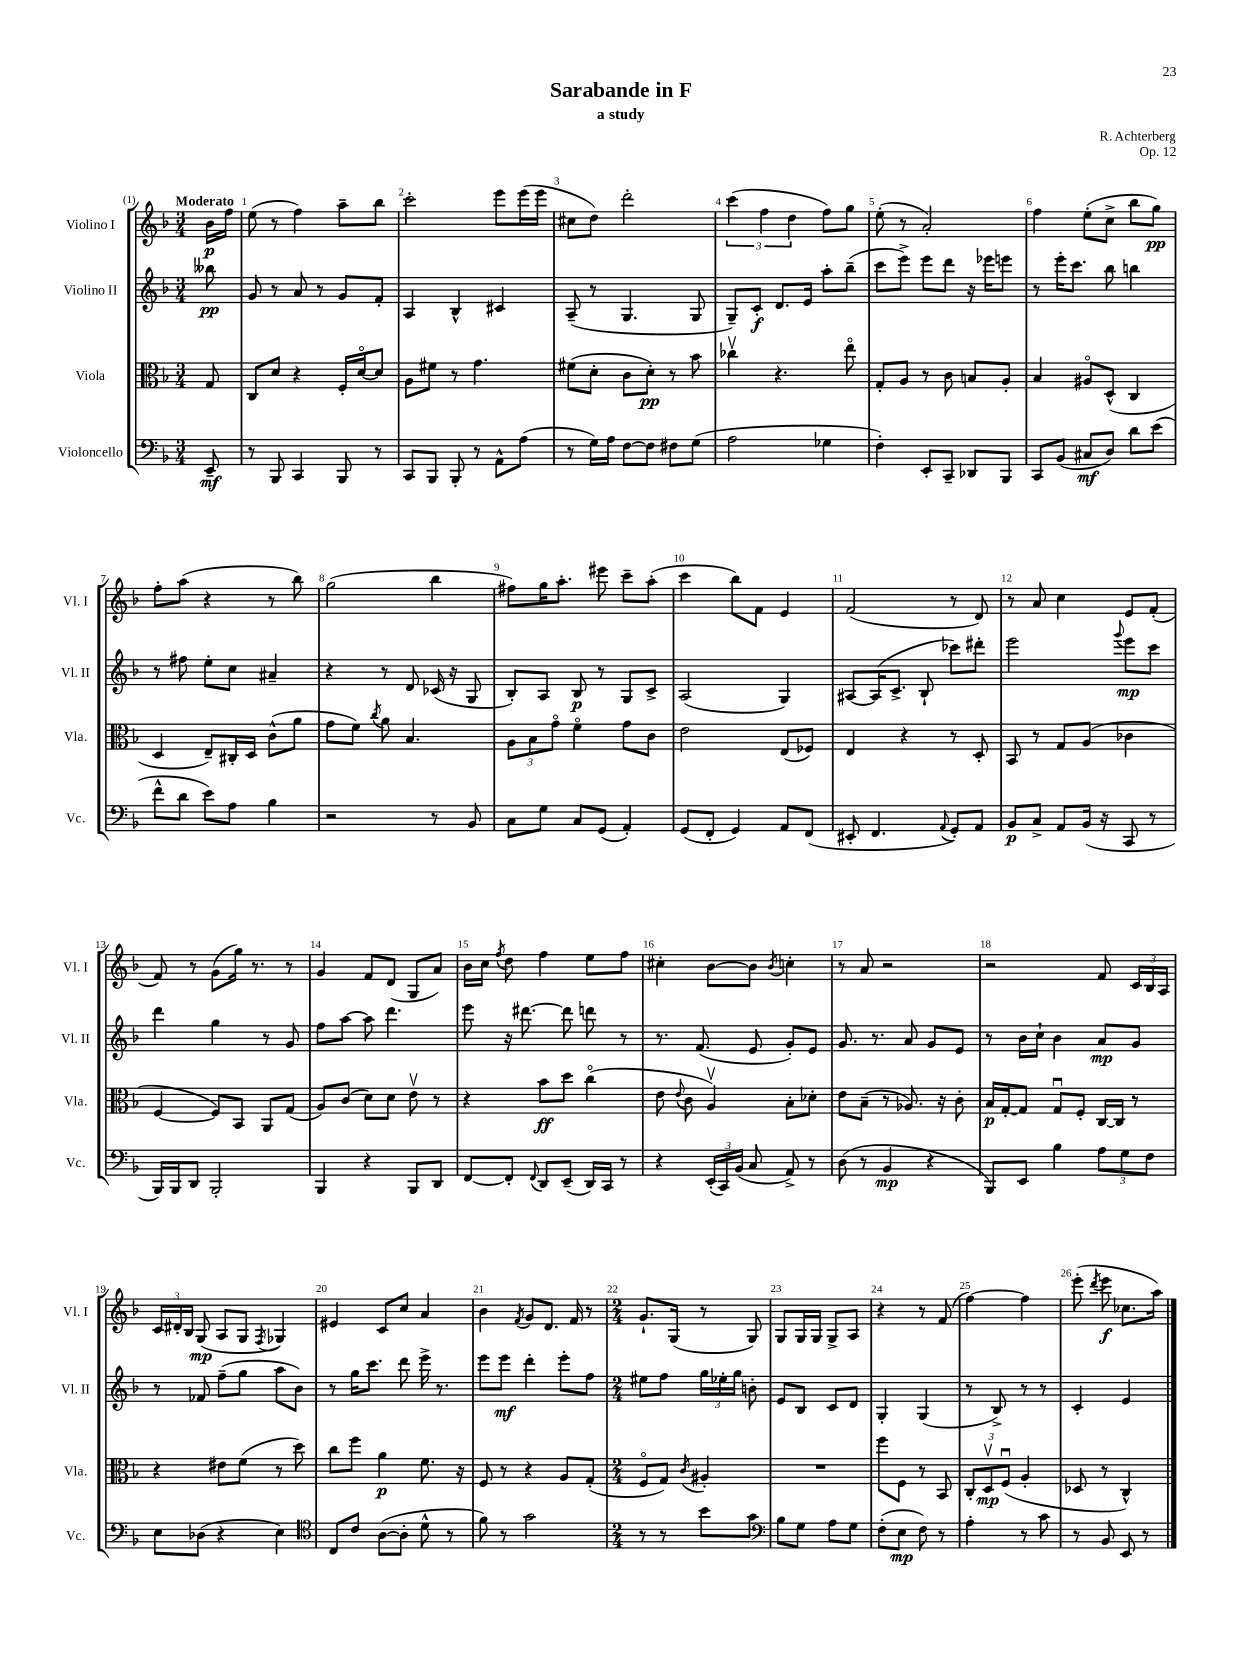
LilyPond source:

\header { title = "Sarabande in F" composer = "R. Achterberg" subtitle = "a study" opus = "Op. 12" }
<<
\new StaffGroup <<
\new Staff = "s0" \with { instrumentName = "Violino I" shortInstrumentName = "Vl. I" } {
    \clef treble \key f \major \numericTimeSignature \time 3/4 \partial 8 \tempo "Moderato"
    \autoBeamOff bes'16[\p f''16] |
    e''8( r8 f''4) a''8[-- bes''8] |
    c'''2-. e'''8[ e'''16( e'''16] |
    cis''8[ d''8]) d'''2-. |
    \tuplet 3/2 { c'''4( f''4 d''4 } f''8[) g''8] |
    e''8-.( r8 a'2-.) |
    f''4 e''8[-.( c''8]-> bes''8[ g''8]\pp) |
    f''8[-. a''8]( r4 r8 bes''8) |
    g''2( bes''4 |
    fis''8[) g''16 a''8.]-. eis'''8 c'''8[-- a''8]-.( |
    c'''4 bes''8[) f'8] e'4 |
    f'2( r8 d'8) |
    r8 a'8 c''4 e'8[ f'8]-.( |
    f'8) r8 g'8[( g''16]) r8. r8 |
    g'4 f'8[ d'8]( g8[ a'8]) |
    bes'16[ c''16] \acciaccatura { f''8 } d''8 f''4 e''8[ f''8] |
    cis''4-. bes'8[~ bes'8] \acciaccatura { bes'8 } c''4-. |
    r8 a'8 r2 |
    r2 f'8 \tuplet 3/2 { c'16[ bes16 a16] } |
    \tuplet 3/2 { c'16[ dis'16-. bes16] } g8\mp( a8[ g8] \acciaccatura { f8 } ges4) |
    eis'4 c'8[ c''8] a'4 |
    bes'4 \acciaccatura { f'8 } g'8[ d'8.] f'16 r8 |
    \numericTimeSignature \time 2/4 g'8.[-! g16]( r8 g8) |
    g8[ g16 g16] g8[-> a8] |
    r4 r8 f'8( |
    f''4~) f''4 |
    e'''8-.( \acciaccatura { d'''8 } e'''8\f ces''8.[ a''16]) \bar "|." |
}
\new Staff = "s1" \with { instrumentName = "Violino II" shortInstrumentName = "Vl. II" } {
    \clef treble \key f \major \numericTimeSignature \time 3/4 \partial 8
    \autoBeamOff beses''8\pp |
    g'8 r8 a'8 r8 g'8[ f'8]-. |
    a4 bes4-^ cis'4 |
    a8--( r8 g4. g8 |
    g8[--) c'8]-.\f d'8.[ e'16] a''8[-. bes''8]--( |
    c'''8[ e'''8]->) e'''8[ d'''8] r16 ees'''16[ e'''8] |
    r8 e'''16[-. c'''8.] bes''8 b''4 |
    r8 fis''8 e''8[-. c''8] ais'4-- |
    r4 r8 d'8 ces'16( r16 g8 |
    bes8[-.) a8] bes8\p r8 g8[ c'8]-> |
    a2( g4) |
    ais8[~ ais16( c'8.]-> bes8-! ces'''8[) dis'''8]-. |
    e'''2 \appoggiatura { g'''8 } e'''8[\mp c'''8] |
    d'''4 g''4 r8 g'8 |
    f''8[ a''8]~ a''8 d'''4. |
    e'''8 r16 dis'''8.~ dis'''8 d'''8 r8 |
    r8. f'8.( e'8 g'8[-.) e'8] |
    g'8. r8. a'8 g'8[ e'8] |
    r8 bes'16[ c''16]-! bes'4 a'8[\mp g'8] |
    r8 fes'8 f''8[--( g''8] a''8[ bes'8]) |
    r8 g''16[ c'''8.] d'''8 e'''16-> r8. |
    e'''8[ e'''8]\mf d'''4-. e'''8[-. f''8] |
    \numericTimeSignature \time 2/4 eis''8[ f''8] \tuplet 3/2 { g''16[ ees''16-. g''16] } b'8-. |
    e'8[ bes8] c'8[ d'8] |
    g4-. g4( |
    r8 bes8->) r8 r8 |
    c'4-. e'4 \bar "|." |
}
\new Staff = "s2" \with { instrumentName = "Viola" shortInstrumentName = "Vla." } {
    \clef alto \key f \major \numericTimeSignature \time 3/4 \partial 8
    \autoBeamOff g8 |
    c8[ d'8] r4 f16[-. d'16~\flageolet d'8] |
    a8[ fis'8] r8 g'4. |
    fis'8[( d'8]-. c'8[ d'8]-.\pp) r8 bes'8 |
    ces''4\upbow r4. e''8\flageolet |
    g8[-. a8] r8 c'8 b8[ a8]-. |
    bes4 ais8[\flageolet d8]-^( c4 |
    d4 e8[--) cis16-. d16] c'8[-^( a'8] |
    g'8[ f'8]) \acciaccatura { c''8 } a'8 bes4. |
    \tuplet 3/2 { a8[ bes8 g'8]\flageolet } f'4\flageolet g'8[ c'8] |
    e'2 e8[( fes8]) |
    e4 r4 r8 d8-. |
    bes,8 r8 g8[ a8]( ces'4 |
    f4~ f8[) bes,8] a,8[ g8]( |
    a8[) c'8]( d'8[) d'8] e'8\upbow r8 |
    r4 bes'8[\ff d''8] c''4\flageolet( |
    e'8 \appoggiatura { e'8 } c'8 a4\upbow) bes8[-. des'8]-. |
    e'8[ bes8]--( r8 aes8.) r16 c'8-. |
    bes16[\p g16~-. g8] g8[\downbow f8]-. c16[~ c16] r8 |
    r4 eis'8[ f'8]( r8 d''8) |
    c''8[ f''8] a'4\p f'8. r16 |
    f8 r8 r4 a8[ g8]-.( |
    \numericTimeSignature \time 2/4 f8[\flageolet g8]) \acciaccatura { c'8 } ais4-. |
    R2 |
    f''8[ f8] r8 bes,8 |
    \tuplet 3/2 { c8[-. d8\upbow\mp f8]\downbow( } a4-. |
    des8 r8 c4-^) \bar "|." |
}
\new Staff = "s3" \with { instrumentName = "Violoncello" shortInstrumentName = "Vc." } {
    \clef bass \key f \major \numericTimeSignature \time 3/4 \partial 8
    \autoBeamOff e,8--\mf |
    r8 bes,,8 c,4 bes,,8 r8 |
    c,8[ bes,,8] bes,,8-. r8 a,8[-^ a8]( |
    r8 g16[) a16] f8[~ f8] fis8[ g8]( |
    a2 ges4 |
    f4-.) e,8[-. c,8]-- des,8[ bes,,8] |
    c,8[ bes,8]( cis8[\mf d8]) d'8[ e'8]( |
    f'8[-^ d'8] e'8[) a8] bes4 |
    r2 r8 bes,8 |
    c8[ g8] c8[ g,8]( a,4-.) |
    g,8[( f,8]-. g,4) a,8[ f,8]( |
    eis,8-. f,4. \appoggiatura { a,8 } g,8[-.) a,8] |
    bes,8[\p c8]-> a,8[ bes,16]( r16 c,8 r8 |
    bes,,16[) bes,,16 d,8] bes,,2-. |
    bes,,4 r4 bes,,8[ d,8] |
    f,8[~ f,8]-. \appoggiatura { f,8 } d,8[ e,8]--( d,16[) c,16] r8 |
    r4 \tuplet 3/2 { e,16[-.( c,16) bes,16]( } c8 a,8->) r8 |
    d8( r8 bes,4\mp r4 |
    bes,,8[) e,8] bes4 \tuplet 3/2 { a8[ g8 f8] } |
    e8[ des8]( r4 e4) |
    \clef tenor c8[ c'8] a8[~( a8]-. d'8-^ r8 |
    f'8) r8 g'2 |
    \numericTimeSignature \time 2/4 r8 r8 bes'8[ g'8] |
    \clef bass bes8[ g8] a8[ g8] |
    f8[-.( e8]\mp f8) r8 |
    a4-. r8 c'8 |
    r8 bes,8 e,8 r8 \bar "|." |
}
>>
>>
\layout { \context { \Score \override BarNumber.break-visibility = ##(#f #t #t) barNumberVisibility = #all-bar-numbers-visible } }
